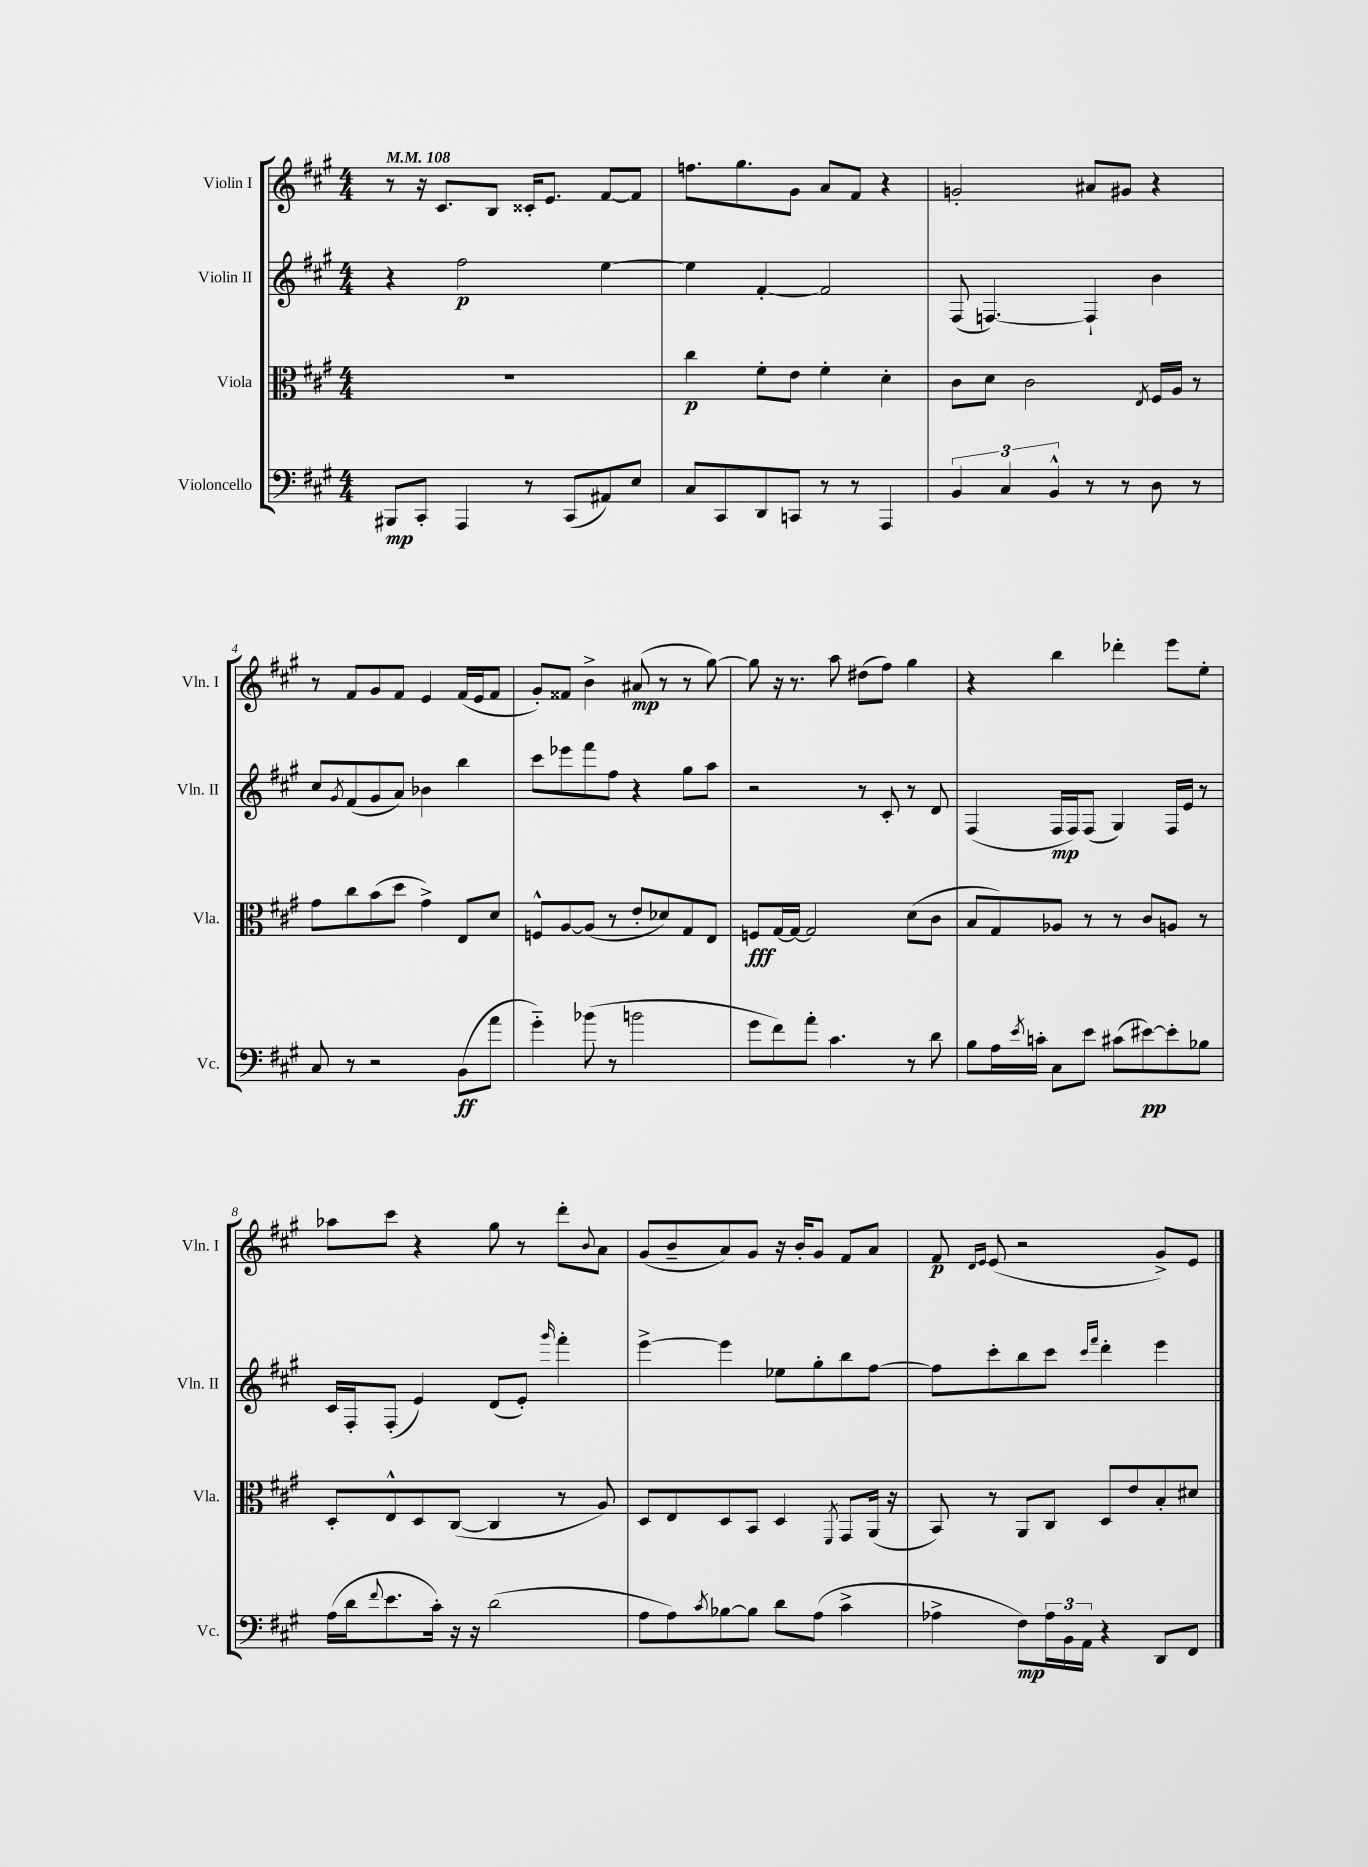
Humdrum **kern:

**kern	**kern	**kern	**kern
*staff4	*staff3	*staff2	*staff1
*clefF4	*clefC3	*clefG2	*clefG2
*k[f#c#g#]	*k[f#c#g#]	*k[f#c#g#]	*k[f#c#g#]
*M4/4	*M4/4	*M4/4	*M4/4
*MM108	*MM108	*MM108	*MM108
8BBB#	1r	4r	8r
8CC#'	.	.	16r
.	.	.	8.c#
4AAA	.	2ff#	.
.	.	.	8B
8r	.	.	16c##'
.	.	.	8.e
(8CC#	.	.	.
8AA#)	.	[4ee	[8f#
8E	.	.	8f#]
=	=	=	=
8C#	4cc#	4ee]	8.ff
8CC#	.	.	.
.	.	.	8.gg#
8DD	8f#'	[4f#'	.
8CC	8e	.	8g#
8r	4f#'	2f#]	8a
8r	.	.	8f#
4AAA	4d'	.	4r
=	=	=	=
6BB	8c#	(8F#	2g'
.	8d	[4.F)	.
6C#	.	.	.
.	2c#	.	.
6BB^^	.	.	.
8r	.	4F`]	8a#
8r	.	.	8g#
.	8qE	.	.
8D	16F#	4b	4r
.	16A	.	.
8r	8r	.	.
=	=	=	=
8C#	8g#	8cc#	8r
.	.	8qg#	.
8r	8cc#	(8f#	8f#
2r	(8b	8g#	8g#
.	8dd	8a)	8f#
.	4g#^)	4b-	4e
(8BB	8E	4bb	(16f#
.	.	.	16e
8a	8d	.	8f#
=	=	=	=
4g#'~)	8F^^	8ccc#	8g#')
.	[8A	8eee-	8f##
(8b-	(8A]	8fff#	4b^
8r	8r	8ff#	.
2b	8e'	4r	(8a#
.	8d-)	.	8r
.	8G#	8gg#	8r
.	8E	8aa	[8gg#)
=	=	=	=
8g#	8F	2r	8gg#]
8f#)	[16G#	.	16r
.	16G#_	.	8.r
8a'	2G#]	.	.
4.c#	.	.	8aa
.	.	8r	(8dd#
.	.	8c#'	8ff#)
8r	(8d	8r	4gg#
8d	8c#	8d	.
=	=	=	=
8B	8B	(4F#	4r
16A	8G#)	.	.
8qe	.	.	.
16c'	.	.	.
8C#	8A-	16F#	4bb
.	.	16F#)	.
8e	8r	(8F#	.
(8c#	8r	4G#)	4ddd-'
[8e#)	8c#	.	.
8e#']	8A	16F#	8eee
.	.	16e	.
8B-	8r	8r	8ee'
=	=	=	=
(16A	8D'	16c#	8aa-
16d	.	16F#'	.
8qqf#	.	.	.
8.e	8E^^	(8F#'	8ccc#
.	8D	4e)	4r
16c#')	.	.	.
16r	([8C#	.	.
16r	.	.	.
(2d	4C#]	(8d	8gg#
.	.	8e')	8r
.	.	16qqggg#	.
.	8r	4fff#'	8ddd'
.	.	.	8qqb
.	8A)	.	8a
=	=	=	=
8A	8D	[4eee^	(8g#
8A)	8E	.	8b~
8qc#	.	.	.
[8B-	8D	4eee]	8a)
8B-]	8BB	.	8g#
8d	4D	8ee-	16r
.	.	.	16b'
(8A	.	8gg#'	8g#
.	8qFF#	.	.
4c#^	8GG#	8bb	8f#
.	(16AA	[8ff#	8a
.	16r	.	.
=	=	=	=
4A-^	8BB)	8ff#]	8f#
.	.	.	16qqd
.	.	.	16qqe
.	8r	8ccc#'	(8e
8F#)	8AA	8bb	2r
24A-	8C#	8ccc#	.
24BB	.	.	.
24AA	.	.	.
.	.	16qqccc#	.
.	.	16qqfff#	.
4r	8D	4ddd'	.
.	8e	.	.
8DD	8B'	4eee	8g#^)
8FF#	8d#	.	8e
==	==	==	==
*-	*-	*-	*-
